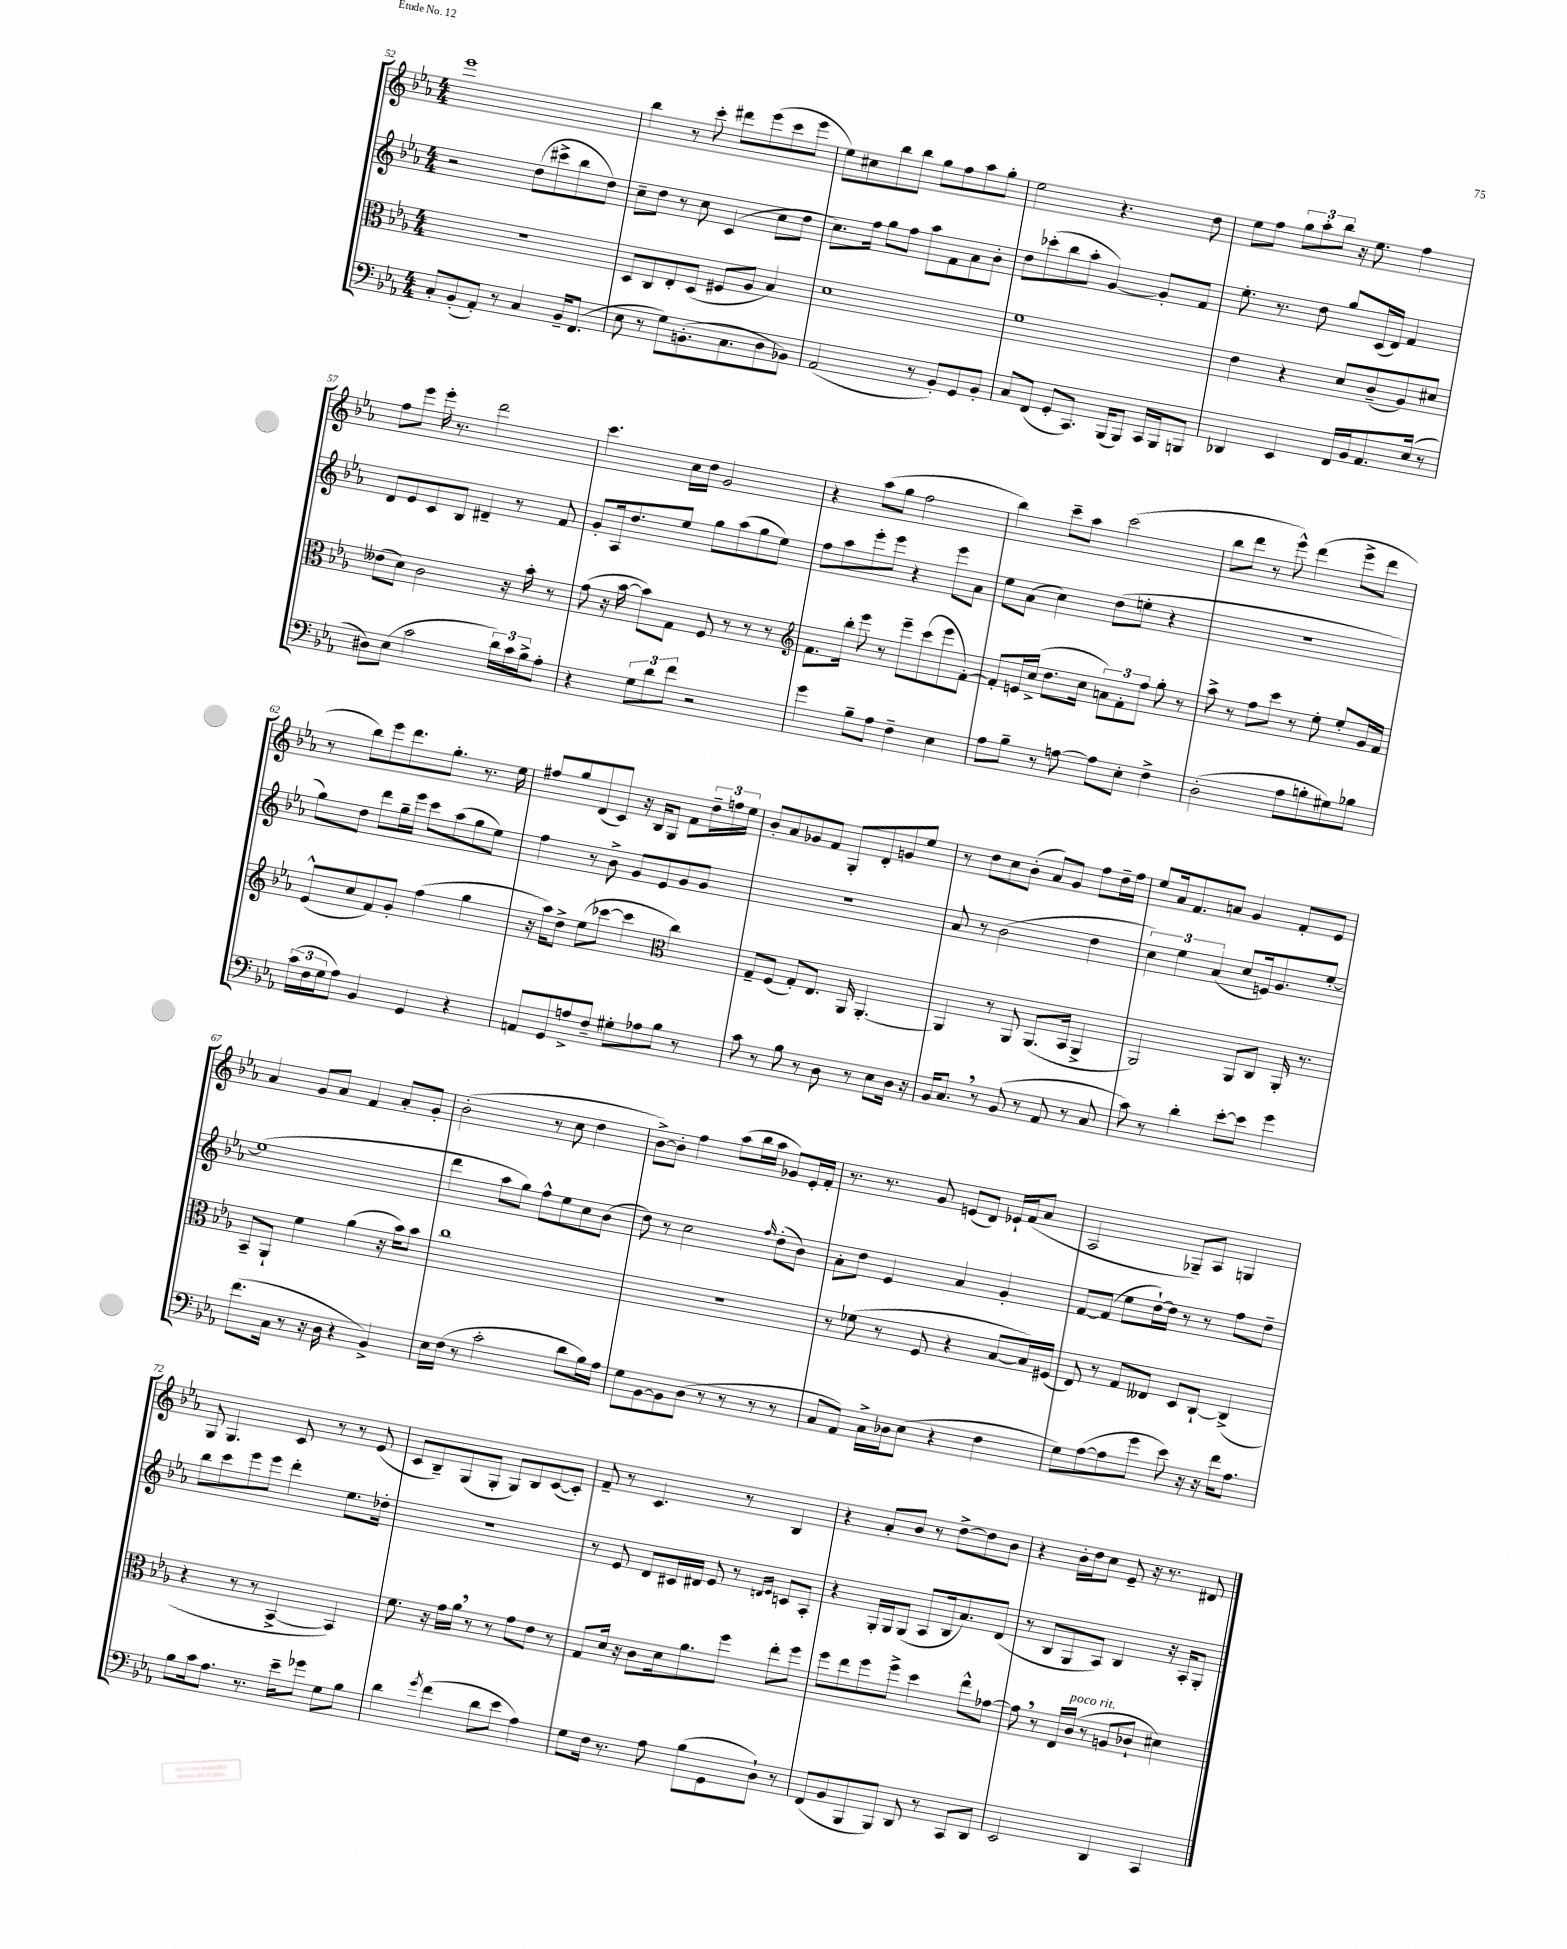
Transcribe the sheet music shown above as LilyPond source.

<<
\new StaffGroup <<
\new Staff = "s0" {
    \clef treble \key ees \major \numericTimeSignature \time 4/4
    ees'''1 |
    bes''4 r8 c'''8-. dis'''8 ees'''8( c'''8 ees'''8 |
    ees''8) cis''8 bes''8 bes''8 g''8 f''8 aes''8 g''8-. |
    ees''2 r4. d''8 |
    ees''8 f''8 \tuplet 3/2 { g''8 aes''8-. bes''8 } r16 ees''8. f''4 |
    f''8 ees'''8 ees'''16-. r8. d'''2 |
    c'''4. c''16 d''16 g'2 |
    r4 aes''8( g''8 f''2 |
    bes''4) c'''8-- aes''8 c'''2( |
    bes''8 d'''8 r8 ees'''8-^) d'''4( ees'''8-> d'''8 |
    r8 bes''8) ees'''8 d'''8. g''8.-. r8. ees''16 |
    fis''8 g''8 d'8( c'8) r16 bes16 g8 f'8 \tuplet 3/2 { d''16-- f''16 ees''16 } |
    bes'8-. aes'8 ges'8 f'8 g8-. d'8-. g'8 ees''8 |
    r8 d''8 c''8 bes'8-.( aes'8) g'8 f''8 d''16-- f''16 |
    ees''8 aes'16 f'8. a'8 g'4 f'8-. ees'8 |
    aes'4 g'8 aes'8 f'4 aes'8-. g'8-. |
    bes'2-.( r8 c''8 d''4 |
    bes'8~->) bes'8-. f''4 aes''8( bes''16 aes''16 ges'8) ees'16-. f'16-. |
    r8. r8. g'8 e'8( d'8) ees'16-! f'16( aes'8 |
    aes2 ges8--) aes8 g4 |
    g8 g4. c'8 r8 r8 ees'8( |
    c'8 bes8--) g8( g8-. g8) bes8 c'8~( c'8-.) |
    f'8-- r8 c'4. r8 bes4 |
    r4 aes'8-. bes'8 r8 d''8~-> d''8 bes'8 |
    r4 bes'16-. d''16 c''8 ees'8-- r16 r8. dis'8 \bar "|." |
}
\new Staff = "s1" {
    \clef treble \key ees \major \numericTimeSignature \time 4/4
    r2 d''8( cis'''8-> bes''8 d''8) |
    c''8-- d''8 r8 c''8 c'4( c''8 d''8 |
    c''8.) f''16 g''8 f''8 aes''8 f'8 aes'8 bes'8-. |
    d''8 ces'''8-.( bes''8 aes''8-. g'4~) g'8-. f'8 |
    ees''8.-. r8. d''8 g''8 c'16( d'16) f'4 |
    d'8 ees'8 c'8 bes8 dis'4-- r8 f'8 |
    g'8-. aes16 d''8. ees''8 g''8 aes''8( g''8 ees''8) |
    f''8 aes''8 ees'''8-. ees'''8 r4 ees'''8 aes'8 |
    ees''8 aes'8( c''4) d''8( e''8-. r4 |
    R1 |
    g''8) d''8 d'''8 g''16-- ees'''16 c'''8 aes''8( g''8 ees''8) |
    f''4 r8 bes'8-> g'8 ees'8 g'8 g'8 |
    r1 |
    aes'8 r8 bes'2( d''4 |
    \tuplet 3/2 { c''4) ees''4 aes'4( } c''8 e'16) g'8. ees''8~-. |
    ees''1( |
    d'''4 aes''8 g''8) f''8-^ ees''8 c''8 bes'8( |
    d''8) r8 c''2 \grace { f''16 } d''8-.( bes'8) |
    aes'8-. d''8 ees'4 aes'4 g'4-. |
    f'8~ f'8( ees''8 d''16~-!) d''16 r8 r8 f''8 d''8-- |
    bes''8 c'''8 ees'''8 ees'''8 d'''4-. ees''8. des''16-. |
    R1 |
    r8 ees'8 d'8 cis'16 dis'16 ees'8 r8 \grace { d'16 ees'16 } c'8 aes8-. |
    r4 g16-. g16 g8( aes8 bes16 aes'8.) d'8( |
    r8 bes8 g8 aes8) bes4 r16 aes16-. g8-. \bar "|." |
}
\new Staff = "s2" {
    \clef alto \key ees \major \numericTimeSignature \time 4/4
    R1 |
    d8 c8 ees8-. d8( fis8 aes8 bes4) |
    d'1 |
    f'1 |
    ees'4 r4 d'8 c'8--( aes8) dis'8 |
    eeses'8( d'8) c'2 r16 bes'16-. r8 |
    g'8( r16 bes'16~ bes'8) g8 f8 r8 r8 r8 |
    \clef treble f'8. bes''16-. ees'''8 r8 ees'''8-- c'''8( ees'''8 f'8~-.) |
    f'8-. e'16 c''16->( d''8. c''16 \tuplet 3/2 { a'8) f'8-. f''8 } g''8-. r8 |
    aes''8-> r8 f''8 c'''8 r8 ees''8-. ees''8-. g'16 f'16 |
    ees'8-^( c''8 f'8) g'8-. f''4( g''4 |
    r16 aes''16) d''8-> ees''8( ces'''8~ ces'''4 \clef alto c''4) |
    g8-- f8( g8-.) ees8. aes,16 aes,4.~-. |
    aes,4 r8 aes,8 aes,8.( bes,16 aes,4-> |
    aes,2) aes,8 c8 aes,16-. r8. |
    bes,8-- aes,8-! f'4 aes'4( r16 bes'16) bes'8 |
    c''1 |
    R1 |
    r8 fes'8( r8 f8 r4 bes8~ bes16) fis16( |
    ees8) r8 g8 eeses8 d8 c8~-! c4->( |
    r4 r8 r8 bes,4~-> bes,4) |
    f'8. r16 g'16 aes'16 \breathe r8 r8 g'8 ees'8 r8 |
    g8 d'16 r16 c'8 d'16 aes'8. f''8 ees''8-. f''8 |
    f''8 ees''8 f''8 f''8-> d''4 ees''8-^ ges'8~ |
    ges'8 \breathe r8 ees16 c'16^\markup { \italic "poco rit." }( r8 a8 ces'8-! dis'4) \bar "|." |
}
\new Staff = "s3" {
    \clef bass \key ees \major \numericTimeSignature \time 4/4
    c8-. bes,8-.( aes,8-.) r8 c4 bes,16-- f,8.( |
    ees8 r8 g8) b,8.-.( c8. d8 bes,8) |
    aes,2( r8 bes,8-.) g,8 bes,8-. |
    c8 f,8( g,8-. c,8.) bes,,16( bes,,8) c,16 bes,,16 b,,8 |
    des,4 ees,4 f,16 bes,16 aes,8. ees16( r8 |
    dis8) ees8( c'2 \tuplet 3/2 { d'16) c'16 bes16-> } aes8-. |
    r4 \tuplet 3/2 { g8 d'8 f'8 } r2 |
    g'4 bes8-- aes8 f4-- ees4 |
    aes8 bes8-- r8 a8~ a8 ees8-. f4-> |
    d2-.( aes8 b8-. gis8) bes8 |
    \tuplet 3/2 { c'16( f16 g16 } aes8) bes,4 g,4 r4 |
    a,8 g,8 a8-> f8-- gis8-. aes8 bes8 r8 |
    c'8 r8 bes8 r8 d8 r8 ees8 d16 r16 |
    bes,16 c8. \breathe r8 bes,8( r8 aes,8 r8 c8 |
    c'8) r8 d'4-. ees'8~-. ees'8 g'4 |
    f'8.( c16 r8 r16 d16 r4 bes,4->) |
    ees16 f16( r8 c'2-. d'8 bes16) aes16 |
    g8 bes,8~ bes,8 d8( r8 r8 r8 r8 |
    c8 aes,8) c16-> des16 ees8( r4 f4 |
    g8) aes8~( aes8 g'8 ees'8) r16 r16 f'16 aes8. |
    bes8 c'16 aes8. r8. ees'16-- ges'8 g8 bes8 |
    d'4 \acciaccatura { g'8 } f'4( d'8 ees'8 aes4) |
    g8 f16 r8. aes8 bes8( g,8 d8-!) r8 |
    f,8( bes,8 bes,,8 bes,,8) d,8 r8 c,8 d,8 |
    ees,2 d,4 c,4 \bar "|." |
}
>>
>>
\layout { \context { \Score currentBarNumber = #52 } }
